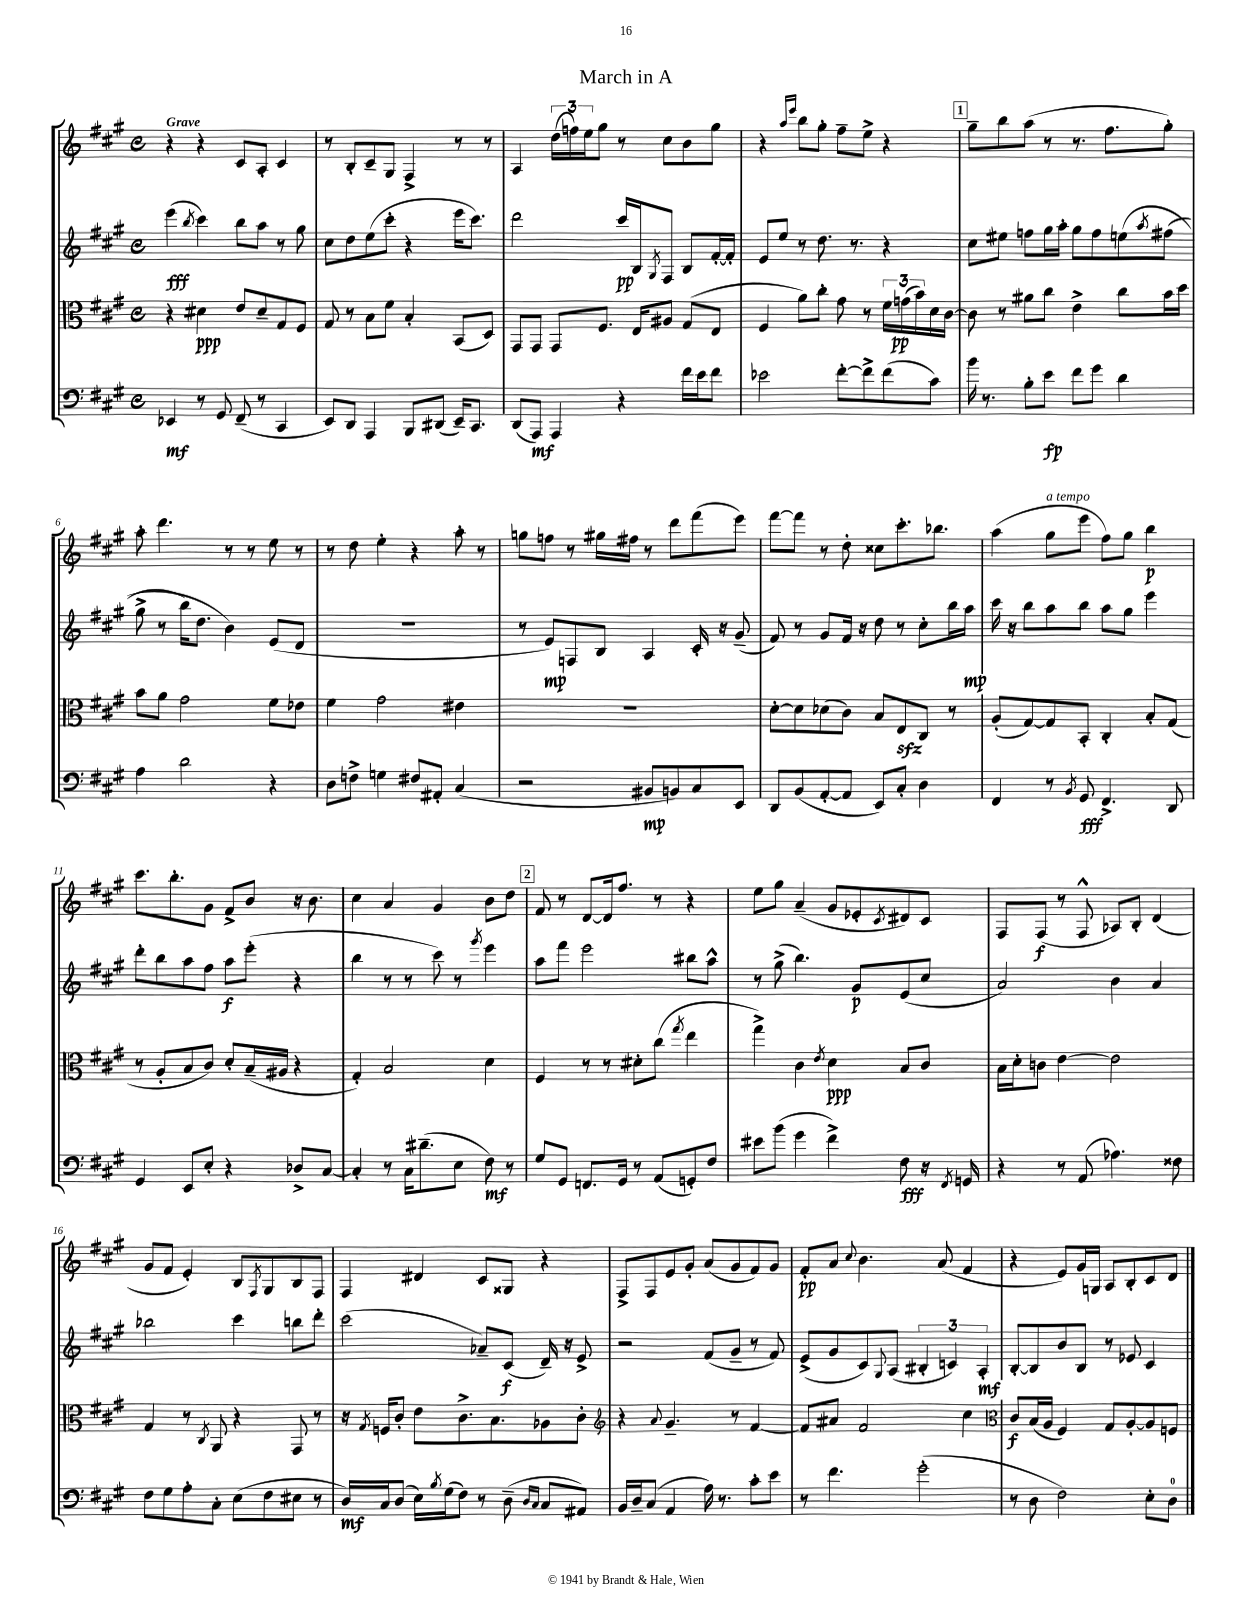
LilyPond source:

\header { title = "March in A" }
<<
\new StaffGroup <<
\new Staff = "s0" {
    \clef treble \key a \major \defaultTimeSignature \time 4/4 \tempo "Grave"
    r4 r4 cis'8 a8-. cis'4 |
    r8 b8-. cis'8-- gis8 fis4-> r8 r8 |
    a4 \tuplet 3/2 { d''16( f''16) e''16 } gis''8 r8 cis''8 b'8 gis''8 |
    r4 \grace { a''16 e'''16 } b''8 gis''8-. fis''8-- e''8-> r4 |
    \mark \markup { \box "1" } gis''8-- b''8 a''8( r8 r8. fis''8. gis''8-.) |
    a''8-. d'''4. r8 r8 e''8 r8 |
    r8 d''8 e''4-. r4 a''8-. r8 |
    g''8 f''8 r8 gis''16 fis''16 r8 d'''8 fis'''8( e'''8) |
    fis'''8~ fis'''8 r8 d''8-. cisis''8 cis'''8.-. bes''8. |
    a''4( gis''8^\markup { \italic "a tempo" } e'''8 fis''8) gis''8 b''4\p |
    cis'''8. b''8.-. gis'8 fis'8-> b'8 r16 b'8. |
    cis''4 a'4 gis'4 b'8 d''8 |
    \mark \markup { \box "2" } fis'8 r8 d'8~ d'16 fis''8. r8 r4 |
    e''8 gis''8 a'4--( gis'8 ees'8-. \acciaccatura { cis'8 } dis'8) cis'8 |
    fis8 fis8\f( r8 fis8-^ aes8) b8-. d'4( |
    gis'8 fis'8 e'4-.) b8 \acciaccatura { fis8 } gis8 b8 fis8 |
    fis4 dis'4 cis'8 gisis8 r4 |
    fis8-> fis8 e'8 gis'8-. a'8( gis'8 fis'8) gis'8 |
    fis'8-.\pp a'8 \appoggiatura { cis''8 } b'4. a'8( fis'4 |
    r4 e'8) gis'16 g16 a8 b8-. cis'8 d'8 \bar "|." |
}
\new Staff = "s1" {
    \clef treble \key a \major \defaultTimeSignature \time 4/4
    e'''4\fff( \acciaccatura { b''8 } cis'''4) b''8 a''8 r8 gis''8 |
    cis''8 d''8 e''8( cis'''8-. r4 e'''16 cis'''8.) |
    d'''2 cis'''16\pp b16 \acciaccatura { gis8 } fis8 b8 fis'16~-. fis'16-. |
    e'8 e''8 r8 d''8. r8. r4 |
    \mark \markup { \box "1" } cis''8 eis''8 f''8 gis''16 a''16-. gis''8 f''8 e''8\( \acciaccatura { a''8 } fis''8( |
    gis''8-> r8 b''16) d''8. b'4\) e'8( d'8 |
    R1 |
    r8 e'8\mp) f8 b8 a4 cis'16-. r16 gis'8--( |
    fis'8) r8 gis'8 fis'16 r16 d''8 r8 cis''8-. b''16 a''16\mp |
    cis'''16 r16 b''8 a''8 b''8 a''8 gis''8 e'''4 |
    d'''8-. b''8 a''8 fis''8 a''8\f e'''8-.( r4 |
    b''4 r8 r8 cis'''8) r8 \acciaccatura { gis'''8 } e'''4 |
    \mark \markup { \box "2" } a''8 fis'''8 e'''2 bis''8 a''8-^ |
    r8 gis''8->( b''4.) gis'8\p e'8( cis''8 |
    a'2) b'4 a'4 |
    bes''2 cis'''4 b''8 d'''8-. |
    cis'''2( aes'8--) cis'8\f( d'16--) r16 e'8-> |
    r2 fis'8( gis'8-- r8 fis'8) |
    e'8->( gis'8 cis'8) \appoggiatura { gis8 } a8( \tuplet 3/2 { bis4-. c'4) a4-.\mf } |
    b8~-. b8 b'8 b8 r8 ees'8 cis'4 \bar "|." |
}
\new Staff = "s2" {
    \clef alto \key a \major \defaultTimeSignature \time 4/4
    r4 dis'4\ppp e'8 dis'8-- gis8 fis8 |
    gis8 r8 b8 fis'8 b4-. b,8( d8) |
    gis,8 gis,8 gis,8 fis8. e16 ais8 gis8( e8 |
    fis4 a'8) cis''8-. gis'8 r8 \tuplet 3/2 { fis'16 g'16\pp( b'16) } d'16 cis'16~ |
    \mark \markup { \box "1" } cis'8 r8 ais'8 cis''8 e'4-> cis''8 b'16 d''16 |
    b'8 a'8 gis'2 fis'8 ees'8 |
    fis'4 gis'2 eis'4 |
    R1 |
    d'8~-. d'8 des'8( cis'8) b8 e8\sfz cis8 r8 |
    a8-.( gis8~) gis8 b,8-. cis4-. b8-. gis8( |
    r8 a8-. b8 cis'8) d'8-. b16--( ais16 r4 |
    gis4-.) b2 d'4 |
    \mark \markup { \box "2" } fis4 r8 r8 dis'8-. cis''8( \acciaccatura { gis''8 } e''4 |
    gis''4->) cis'4 \acciaccatura { e'8 } d'4\ppp b8 cis'8 |
    b16 d'16-. c'8 e'4~ e'2 |
    gis4 r8 \acciaccatura { cis8 } a,8 r4 gis,8 r8 |
    r16 \acciaccatura { gis8 } f16 cis'8-. e'8 cis'8.-> b8. aes8 cis'8-. |
    \clef treble r4 \appoggiatura { a'8 } gis'4.-- r8 fis'4~ |
    fis'8 ais'8 fis'2 cis''4 |
    \clef alto cis'8\f b16( a16 fis4) gis8 a8~-. a8 f8 \bar "|." |
}
\new Staff = "s3" {
    \clef bass \key a \major \defaultTimeSignature \time 4/4
    ees,4\mf r8 gis,8 fis,8--( r8 cis,4 |
    e,8) d,8 a,,4 b,,8 dis,8( e,16--) cis,8. |
    d,8( a,,8\mf) a,,4 r4 fis'16 e'16 fis'8 |
    ees'2 fis'8~-. fis'8-> fis'8( cis'8) |
    \mark \markup { \box "1" } b'16 r8. b8-. e'8\fp fis'8 gis'8 d'4 |
    a4 d'2 r4 |
    d8 f8-> g4 fis8 ais,8-. cis4( |
    r2 bis,8\mp b,8) cis8 e,8 |
    d,8 b,8( a,8~-. a,8 e,8) cis8-. d4 |
    fis,4 r8 \acciaccatura { b,8 } gis,8\fff fis,4.-> d,8 |
    gis,4 e,8 e8-. r4 des8-> cis8~ |
    cis4-. r8 cis16 dis'8.--( e8 fis8\mf) r8 |
    \mark \markup { \box "2" } gis8 gis,8 f,8. gis,16 r8 a,8( g,8-.) fis8 |
    eis'8 b'8( gis'4 fis'4->) fis8\fff r16 \acciaccatura { fis,8 } g,16 |
    r4 r8 a,8( aes4.) fisis8 |
    fis8 gis8 a8-. cis8-. e8( fis8 eis8 r8 |
    d16\mf) cis16 d8( e16) \acciaccatura { b8 } gis16( fis8) r8 d8--( \grace { d16 cis16 } cis8 ais,8) |
    b,16 d16-- cis8( a,4 a16) r8. cis'8-. e'8 |
    r8 fis'4. gis'2-.( |
    r8 d8 fis2) e8-. d8-0 \bar "|." |
}
>>
>>
